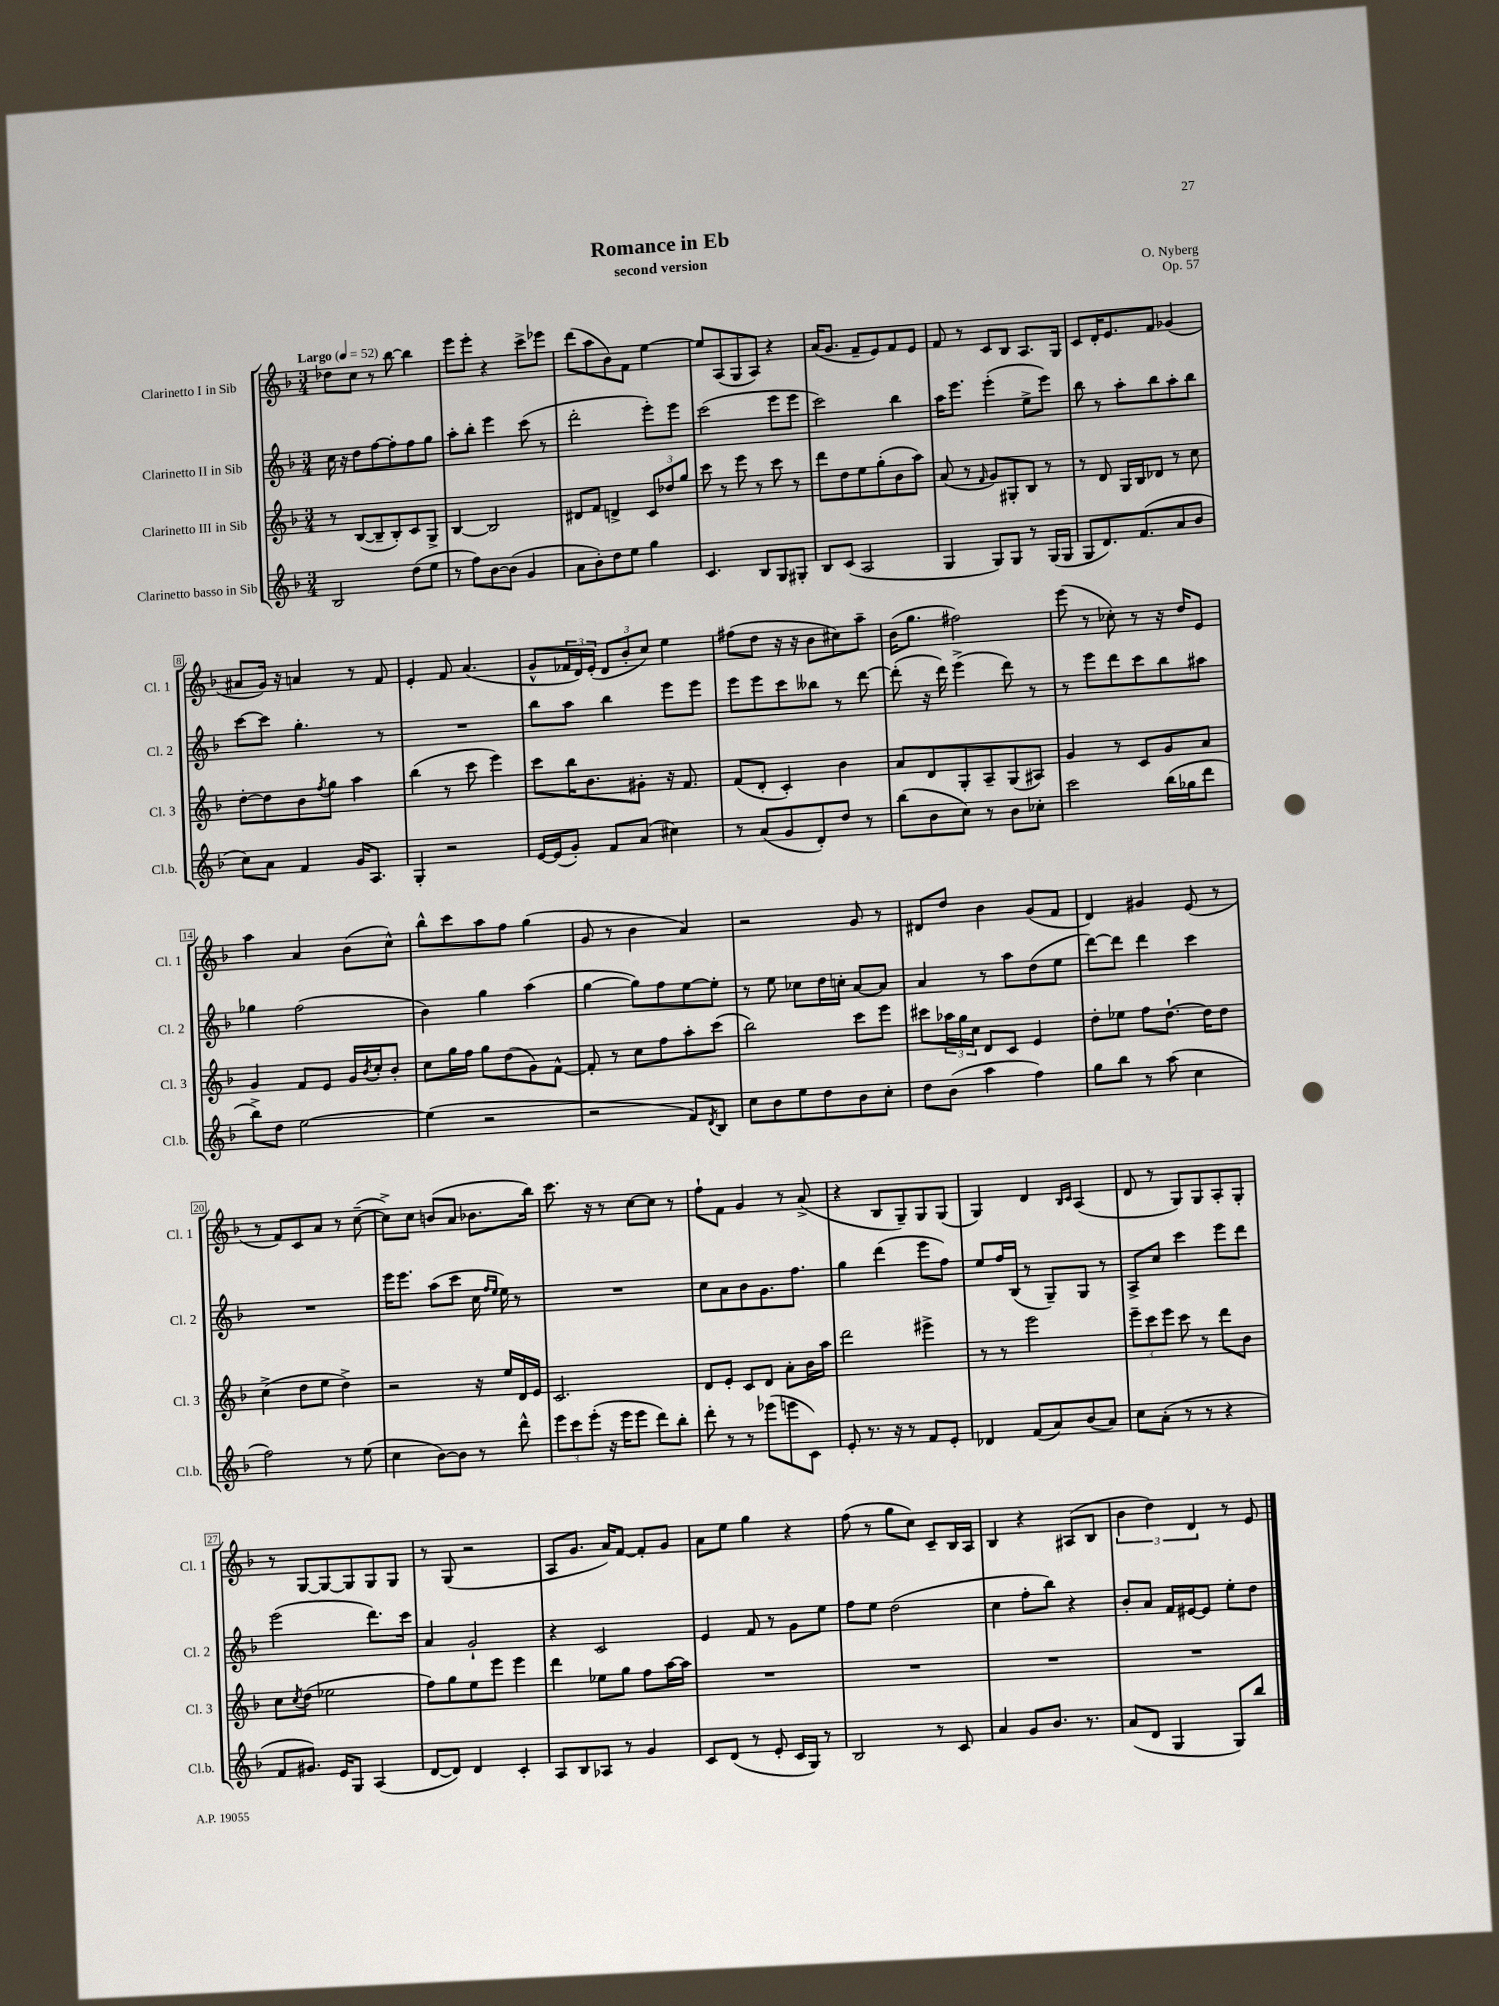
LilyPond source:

\header { title = "Romance in Eb" composer = "O. Nyberg" subtitle = "second version" opus = "Op. 57" }
<<
\new StaffGroup <<
\new Staff = "s0" \with { instrumentName = "Clarinetto I in Sib" shortInstrumentName = "Cl. 1" } {
    \clef treble \key f \major \numericTimeSignature \time 3/4 \tempo "Largo" 4 = 52
    des''8 c''8 r8 bes''8~ bes''4 |
    e'''8 e'''8-. r4 c'''8-> ees'''8 |
    d'''8( a''8 bes'8) f'8 e''4~ |
    e''8 a8( g8 a8) r4 |
    a'16( g'8. f'8-- e'8) f'8 e'8 |
    f'8 r8 c'8 bes8 a8. g16 |
    c'8 d'16-. e'8. f'8 ges'4( |
    ais'8 g'16) r16 a'4 r8 f'8 |
    e'4-. f'8 a'4.( |
    g'8-^ \tuplet 3/2 { fes'16 d'16) e'16-.( } \tuplet 3/2 { d'8 bes'8-. c''8) } e''4 |
    fis''8( d''8 r16 r16 bes'8 cis''8) a''8-- |
    bes'16( g''8. fis''2) |
    e'''8( r8 ces''8-.) r8 r16 d''16 e'8 |
    a''4 a'4 bes'8( c''8-^) |
    bes''8-^ c'''8 a''8 f''8 g''4( |
    g'8 r8 bes'4 a'4) |
    r2 g'8 r8 |
    dis'8 d''8 bes'4 g'8( f'8 |
    d'4) gis'4 e'8( r8 |
    r8 f'8) c'8 a'8 r8 c''8~--( |
    c''8->) c''8 b'8( a'8 bes'8. bes''16) |
    c'''8. r16 r8 c''8~ c''8 r8 |
    f''8-! f'8 g'4 r8 a'8->( |
    r4 bes8 g8--) g8 g8( |
    g4) d'4 \grace { bes16 c'16 } a4( |
    d'8 r8 g8) g8 a8-. g8-. |
    r8 g8~ g8~ g8 g8 g8 |
    r8 g8( r2 |
    a8 g'8. a'16) f'8~ f'8-. g'8 |
    a'8 e''8 g''4 r4 |
    f''8( r8 g''8 c''8) c'8-- bes16 a16 |
    bes4 r4 ais8( bes8 |
    \tuplet 3/2 { bes'4 d''4) d'4 } r8 e'8 \bar "|." |
}
\new Staff = "s1" \with { instrumentName = "Clarinetto II in Sib" shortInstrumentName = "Cl. 2" } {
    \clef treble \key f \major \numericTimeSignature \time 3/4
    c''16 r16 d''8 f''8~ f''8-. f''8 g''8 |
    a''8-. bes''8-. e'''4 c'''8( r8 |
    d'''2-. e'''8-.) e'''8 |
    c'''2( e'''8 e'''8 |
    c'''2) bes''4 |
    a''16 e'''8. e'''4-.( e''8-> e'''8) |
    bes''8 r8 a''8-. bes''8 a''8-. bes''8 |
    c'''8~ c'''8 g''4.-. r8 |
    R2. |
    bes''8 a''8 bes''4 e'''8 e'''8 |
    e'''8 e'''8 c'''8 beses''8 r8 d'''8~ |
    d'''8-.( r16 d'''16) e'''4->( d'''8) r8 |
    r8 e'''8 d'''8 c'''8 bes''8 ais''8 |
    ges''4 f''2( |
    bes'4) g''4 a''4( |
    g''4~ g''8) f''8 e''8~ e''8-. |
    r8 e''8 ces''8 d''16 c''16-. a'8~ a'8 |
    a'4 r8 a''8 d''8( e''8 |
    d'''8~) d'''8 d'''4 c'''4 |
    R2. |
    e'''16 e'''8. a''8( c'''8 c''16 \grace { f''16 e''16 } e''16) r8 |
    R2. |
    c''8 a'8 bes'8 g'8. f''8. |
    g''4 d'''4( e'''8 f''8) |
    e''8 f''16 bes16( r8 g8--) g8 r8 |
    a8-> c''8 c'''4 e'''8 d'''8 |
    e'''2( d'''8.) c'''16 |
    a'4 g'2-! |
    r4 c'2 |
    e'4 f'8 r8 g'8 e''8 |
    f''8 e''8 d''2( |
    c''4 f''8-. bes''8) r4 |
    bes'8-. a'8 f'16 eis'16~ eis'8 e''8-. d''8 \bar "|." |
}
\new Staff = "s2" \with { instrumentName = "Clarinetto III in Sib" shortInstrumentName = "Cl. 3" } {
    \clef treble \key f \major \numericTimeSignature \time 3/4
    r8 bes8~( bes8-- bes8-.) c'8 g8-> |
    bes4~ bes2 |
    dis'8 f'8 d'4-> \tuplet 3/2 { c'8 des''8 g''8 } |
    c'''8 r8 e'''8 r8 c'''8 r8 |
    d'''8 d''8 e''8 g''8-.( bes'8 a''8) |
    a'8( r8 \grace { f'16 } g'8) gis8-. bes8 r8 |
    r8 d'8 g16 bes16 des'8 r8 c''8 |
    d''8~-. d''8 bes'8 \acciaccatura { f''8 } g''8 a''4 |
    bes''4( r8 c'''8 e'''4) |
    c'''8 bes''16 bes'8. gis'8-. r16 f'8. |
    f'8( d'8-. c'4-.) bes'4 |
    a'8 d'8 g8-. a8-- g8( ais8) |
    g'4 r8 c'8 g'8 a'8 |
    g'4 f'8 e'8 g'16 \acciaccatura { bes'8 } c''16-. bes'8-. |
    c''8 g''16 f''16 g''8 d''8( g'8) f'8~-^ |
    f'8-. r8 c''8 f''8 a''8-. c'''8( |
    bes''2) c'''8 e'''8 |
    cis'''8 \tuplet 3/2 { aes''16 g''16 c''16 } d'8 c'8 e'4 |
    d''8-. ees''8 f''8 d''8.~-! d''16 d''8 |
    c''4->( d''8 e''8 d''4->) |
    r2 r16 e''16 d'16 e'16 |
    c'2. |
    d'8 e'8-. c'8 d'8 a'8-. bes'16 a''16 |
    d'''2 eis'''4-> |
    r8 r8 e'''2 |
    \tuplet 3/2 { e'''8-- c'''8 e'''8 } c'''8 r8 d'''8 bes'8 |
    c''8 \acciaccatura { c''8 } d''8( ees''2 |
    f''8) g''8 e''8 e'''8 e'''4 |
    d'''4 ees''8 g''8 f''8 a''16~ a''16 |
    R2. |
    R2. |
    R2. |
    R2. \bar "|." |
}
\new Staff = "s3" \with { instrumentName = "Clarinetto basso in Sib" shortInstrumentName = "Cl.b." } {
    \clef treble \key f \major \numericTimeSignature \time 3/4
    bes2 d''8( e''8 |
    r8 f''8) bes'8~ bes'8( g'4 |
    a'8 bes'8-.) d''8 e''8 g''4 |
    c'4. bes8 g8 gis8-. |
    bes8 c'8( a2 |
    g4 g8) g8 r8 g16( g16 |
    g8 d'8.) f'8.( a'8 bes'8 |
    c''8) a'8 f'4 g'16 a8. |
    g4-. r2 |
    e'16~ e'16( g'8-.) f'8 a'8( cis''4) |
    r8 a'8( g'8 d'8-.) d''8 r8 |
    bes''8( bes'8 c''8) r8 bes'8 ces''8-. |
    c'''2 bes''16( ges''16 d'''8 |
    bes''8->) d''8 e''2~ |
    e''4( r2 |
    r2 f'8) \acciaccatura { d'8 } bes8 |
    c''8 bes'8 e''8 d''8 bes'8 c''8-. |
    d''8 bes'8( a''4 f''4) |
    g''8 bes''8 r8 a''8( c''4 |
    f''2) r8 e''8( |
    c''4 bes'8~) bes'8 r8 d'''8-^ |
    \tuplet 3/2 { e'''8 c'''8 e'''8-.( } r16 e'''16 e'''8 d'''8) bes''8-. |
    d'''8-. r8 r8 ees'''8( e'''8 c'8) |
    e'8-. r8. r16 r8 f'8 e'8-. |
    des'4 f'8( a'8) bes'8( a'8) |
    c''8 a'8-.( r8 r8 r4 |
    f'8 gis'8.) e'16 g8 a4( |
    d'8~ d'8) d'4 c'4-. |
    a8 bes8 aes8 r8 g'4 |
    c'8 d'8( r8 e'8-. c'16 g16) r8 |
    bes2 r8 c'8 |
    a'4 g'8 bes'8. r8. |
    a'8( d'8 g4 g8) bes''8 \bar "|." |
}
>>
>>
\layout { \context { \Score \override BarNumber.stencil = #(make-stencil-boxer 0.1 0.3 ly:text-interface::print) } }
